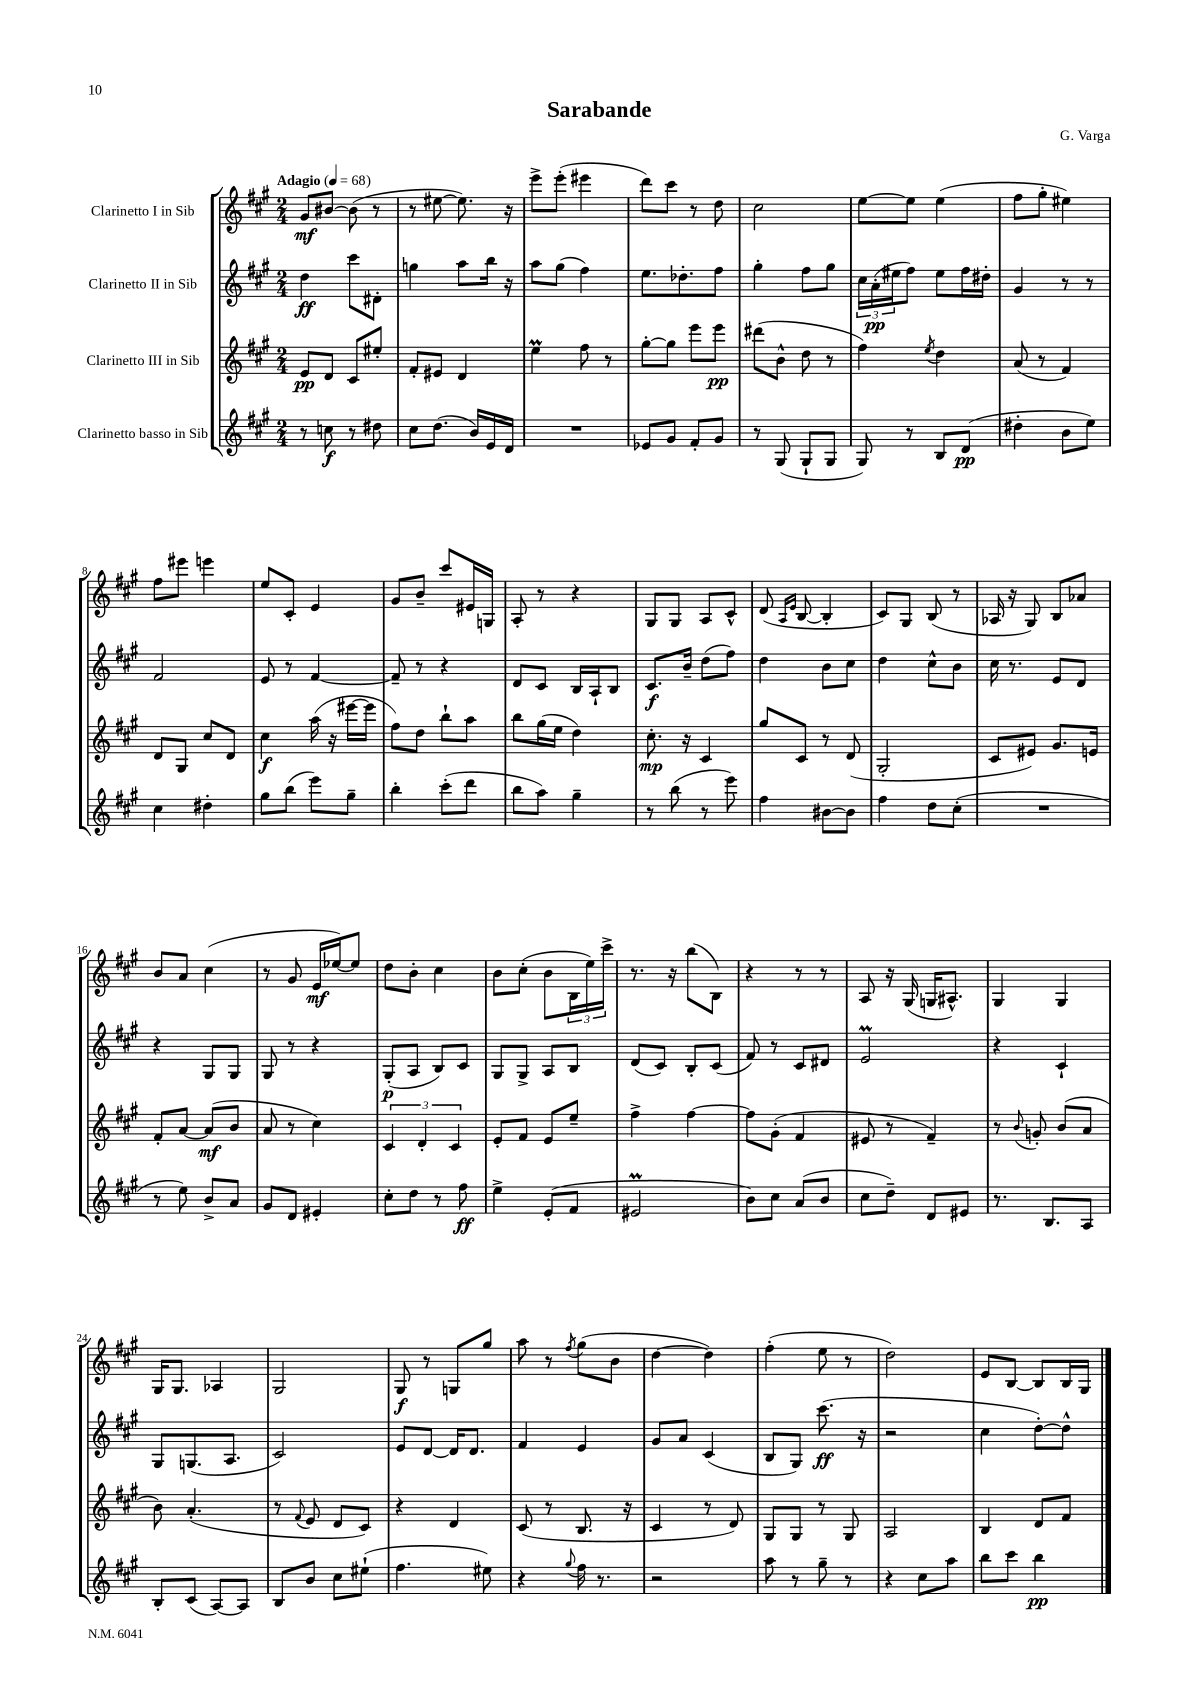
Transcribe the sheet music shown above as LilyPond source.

\header { title = "Sarabande" composer = "G. Varga" }
<<
\new StaffGroup <<
\new Staff = "s0" \with { instrumentName = "Clarinetto I in Sib" } {
    \clef treble \key a \major \numericTimeSignature \time 2/4 \tempo "Adagio" 4 = 68
    gis'8\mf bis'8~ bis'8( r8 |
    r8 eis''8~ eis''8.) r16 |
    e'''8-> e'''8-.( eis'''4 |
    d'''8) cis'''8 r8 d''8 |
    cis''2 |
    e''8~ e''8 e''4( |
    fis''8 gis''8-. eis''4) |
    fis''8 eis'''8 e'''4 |
    e''8 cis'8-. e'4 |
    gis'8 b'8-- cis'''8 eis'16 g16 |
    a8-. r8 r4 |
    gis8 gis8 a8 cis'8-^ |
    d'8( \grace { a16 e'16 } b8~ b4-. |
    cis'8) gis8 b8( r8 |
    aes16 r16 gis8) b8 aes'8 |
    b'8 a'8 cis''4( |
    r8 gis'8 e'16\mf ees''16~) ees''8 |
    d''8 b'8-. cis''4 |
    b'8 cis''8-.( b'8 \tuplet 3/2 { b16 e''16) cis'''16-> } |
    r8. r16 b''8( b8) |
    r4 r8 r8 |
    a8 r16 gis16( g16 ais8.-^) |
    gis4 gis4 |
    gis16 gis8. aes4 |
    gis2 |
    gis8\f r8 g8 gis''8 |
    a''8 r8 \acciaccatura { fis''8 } gis''8( b'8 |
    d''4~ d''4) |
    fis''4-.( e''8 r8 |
    d''2) |
    e'8 b8~ b8 b16 gis16 \bar "|." |
}
\new Staff = "s1" \with { instrumentName = "Clarinetto II in Sib" } {
    \clef treble \key a \major \numericTimeSignature \time 2/4
    d''4\ff cis'''8 dis'8-. |
    g''4 a''8 b''16 r16 |
    a''8 gis''8( fis''4) |
    e''8. des''8.-. fis''8 |
    gis''4-. fis''8 gis''8 |
    \tuplet 3/2 { cis''16 a'16-.\pp( eis''16 } fis''8) eis''8 fis''16 dis''16-. |
    gis'4 r8 r8 |
    fis'2 |
    e'8 r8 fis'4~ |
    fis'8-- r8 r4 |
    d'8 cis'8 b16 a16-! b8 |
    cis'8.\f b'16-- d''8( fis''8) |
    d''4 b'8 cis''8 |
    d''4 cis''8-^ b'8 |
    cis''16 r8. e'8 d'8 |
    r4 gis8 gis8 |
    gis8 r8 r4 |
    gis8-.\p( a8 b8) cis'8 |
    gis8 gis8-> a8 b8 |
    d'8( cis'8) b8-. cis'8( |
    fis'8) r8 cis'8 dis'8 |
    e'2\prall |
    r4 cis'4-! |
    gis8 g8.( a8. |
    cis'2) |
    e'8 d'8~ d'16 d'8. |
    fis'4 e'4 |
    gis'8 a'8 cis'4( |
    b8 gis8) cis'''8.\ff( r16 |
    r2 |
    cis''4 d''8~-.) d''8-^ \bar "|." |
}
\new Staff = "s2" \with { instrumentName = "Clarinetto III in Sib" } {
    \clef treble \key a \major \numericTimeSignature \time 2/4
    e'8\pp d'8 cis'8 eis''8-. |
    fis'8-. eis'8 d'4 |
    e''4\prall fis''8 r8 |
    gis''8~-. gis''8 e'''8 e'''8\pp |
    dis'''8( b'8-^ d''8 r8 |
    fis''4) \acciaccatura { e''8 } d''4 |
    a'8( r8 fis'4) |
    d'8 gis8 cis''8 d'8 |
    cis''4\f a''16( r16 eis'''16~ eis'''16 |
    fis''8) d''8 b''8-! a''8 |
    b''8 gis''16( e''16 d''4) |
    cis''8.-.\mp r16 cis'4 |
    gis''8 cis'8 r8 d'8( |
    gis2-. |
    cis'8 eis'8) gis'8. e'16 |
    fis'8-. a'8~ a'8\mf( b'8 |
    a'8 r8 cis''4) |
    \tuplet 3/2 { cis'4 d'4-. cis'4 } |
    e'8-. fis'8 e'8 e''8-- |
    fis''4-> fis''4~ |
    fis''8 gis'8-.( fis'4 |
    eis'8 r8 fis'4--) |
    r8 \appoggiatura { b'8 } g'8-. b'8( a'8 |
    b'8) a'4.-.( |
    r8 \appoggiatura { fis'8 } e'8 d'8 cis'8) |
    r4 d'4 |
    cis'8( r8 b8. r16 |
    cis'4 r8 d'8) |
    gis8 gis8 r8 gis8 |
    a2 |
    b4 d'8 fis'8 \bar "|." |
}
\new Staff = "s3" \with { instrumentName = "Clarinetto basso in Sib" } {
    \clef treble \key a \major \numericTimeSignature \time 2/4
    r8 c''8\f r8 dis''8 |
    cis''8 d''8.( b'16) e'16 d'16 |
    R2 |
    ees'8 gis'8 fis'8-. gis'8 |
    r8 gis8( gis8-! gis8 |
    gis8) r8 b8 d'8\pp( |
    dis''4-. b'8 e''8) |
    cis''4 dis''4-. |
    gis''8 b''8( e'''8) gis''8-- |
    b''4-. cis'''8-.( d'''8 |
    b''8 a''8) gis''4-- |
    r8 b''8( r8 e'''8) |
    fis''4 bis'8~ bis'8 |
    fis''4 d''8 cis''8-.( |
    R2 |
    r8 e''8) b'8-> a'8 |
    gis'8 d'8 eis'4-. |
    cis''8-. d''8 r8 fis''8\ff |
    e''4-> e'8-.( fis'8 |
    eis'2\prall |
    b'8) cis''8 a'8( b'8 |
    cis''8 d''8--) d'8 eis'8 |
    r8. b8. a8 |
    b8-. cis'8( a8~) a8 |
    b8 b'8 cis''8 eis''8-!( |
    fis''4. eis''8) |
    r4 \appoggiatura { gis''8 } fis''16 r8. |
    r2 |
    a''8 r8 gis''8-- r8 |
    r4 cis''8 a''8 |
    b''8 cis'''8 b''4\pp \bar "|." |
}
>>
>>
